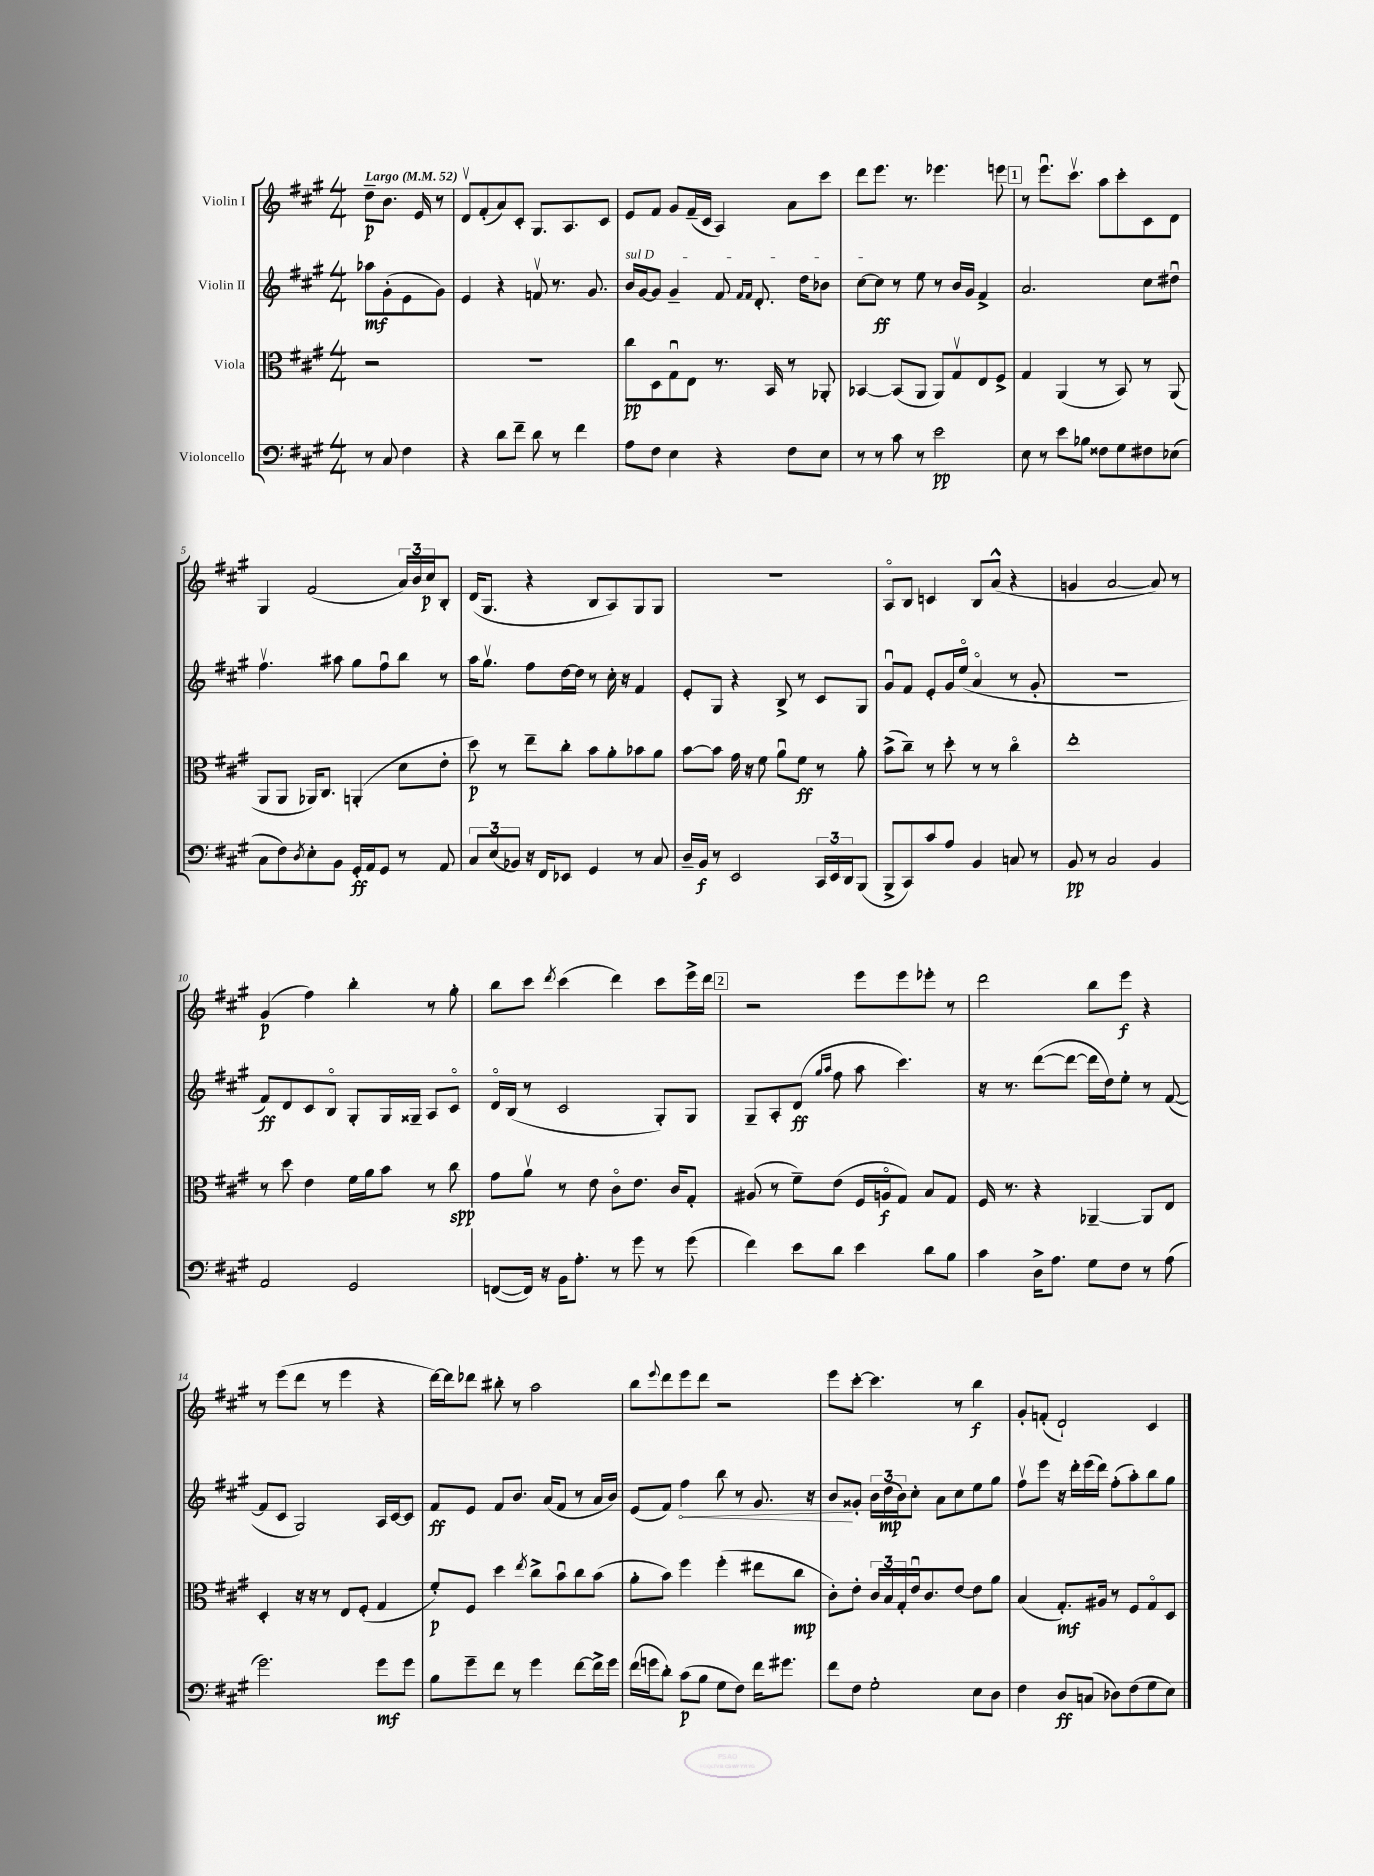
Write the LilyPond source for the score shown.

<<
\new StaffGroup <<
\new Staff = "s0" \with { instrumentName = "Violin I" } {
    \clef treble \key a \major \numericTimeSignature \time 4/4 \partial 2 \tempo "Largo" 4 = 52
    d''8--\p b'8. e'16 r8 |
    d'8\upbow fis'8-.( a'8) cis'8-. gis8. a8. cis'8 |
    e'8 fis'8 gis'8 fis'16--( cis'16 a4) a'8 cis'''8 |
    d'''8 e'''8. r8. ees'''4. e'''8 |
    \mark \markup { \box "1" } r8 e'''8.\downbow cis'''8.\upbow a''8 cis'''8-. cis'8 d'8 |
    gis4 fis'2( \tuplet 3/2 { a'16) b'16 cis''16\p } b8-. |
    d'16( gis8. r4 b8 a8) gis8 gis8 |
    R1 |
    a8\flageolet b8 c'4 b8 a'8-^( r4 |
    g'4 a'2~ a'8) r8 |
    gis'4\p( fis''4) b''4-. r8 gis''8-. |
    b''8 cis'''8 \acciaccatura { d'''8 } cis'''4( d'''4) cis'''8 e'''16-> d'''16 |
    \mark \markup { \box "2" } r2 e'''8 e'''8 ees'''8-. r8 |
    d'''2 b''8 e'''8\f r4 |
    r8 e'''8( d'''8 r8 e'''4 r4 |
    d'''16~) d'''16 des'''8 bis''8-. r8 a''2 |
    b''8 \appoggiatura { e'''8 } d'''8 e'''8 d'''8 r2 |
    e'''8 cis'''8~-. cis'''4. r8 b''4\f |
    gis'8-. f'8-.( d'2-!) cis'4 \bar "|." |
}
\new Staff = "s1" \with { instrumentName = "Violin II" } {
    \clef treble \key a \major \numericTimeSignature \time 4/4 \partial 2
    aes''8\mf gis'8-.( e'8 gis'8) |
    e'4 r4 f'8\upbow r8. gis'8. |
    \once \override TextSpanner.bound-details.left.text = \markup { \italic "sul D" } b'16\startTextSpan gis'16~ gis'8 gis'4-- fis'8 \grace { fis'16 fis'16 } d'8.-. d''16 bes'8 |
    cis''8~ cis''8\ff\stopTextSpan r8 e''8 r8 b'16 gis'16 fis'4-> |
    \mark \markup { \box "1" } a'2. cis''8 dis''8\downbow |
    fis''4.\upbow ais''8 gis''8 fis''8\downbow b''8 r8 |
    a''16 gis''8.\upbow fis''8 d''16~ d''16 r8 cis''16-. r16 fis'4 |
    e'8-. gis8 r4 b8-> r8 cis'8 gis8 |
    gis'8\downbow fis'8 e'8-. gis'16 e''16\flageolet( a'4\flageolet r8 gis'8-. |
    R1 |
    fis'8\ff) d'8 cis'8 b8\flageolet gis8-. gis16 gisis16-- a8 cis'8\flageolet |
    d'16\flageolet b16( r8 cis'2 gis8-.) gis8 |
    \mark \markup { \box "2" } gis8-- a8-. d'8\ff( \grace { gis''16 a''16 } fis''8 a''8 cis'''4.) |
    r16 r8. d'''8~( d'''8~ d'''16 d''16) e''8-. r8 fis'8~( |
    fis'8 cis'8 gis2) a16 cis'16~ cis'8 |
    fis'8\ff e'8 fis'8 b'8. a'16( fis'8 r8 a'16 b'16) |
    e'8( fis'8) \once \override Hairpin.circled-tip = ##t fis''4\< b''8 r8 gis'8. r16 |
    b'8\! gisis'8-. \tuplet 3/2 { b'16 d''16\mp( b'16) } cis''8-. a'8 cis''8 e''8 gis''8 |
    fis''8\upbow e'''8 r16 d'''16-. e'''16( d'''16) fis''8-.( a''8-.) b''8 gis''8 \bar "|." |
}
\new Staff = "s2" \with { instrumentName = "Viola" } {
    \clef alto \key a \major \numericTimeSignature \time 4/4 \partial 2
    r2 |
    R1 |
    cis''8\pp d8 gis8\downbow e8 r8. b,16 r8 aes,8-. |
    bes,4~ bes,8( a,8 a,8) gis8\upbow e8 fis8-> |
    \mark \markup { \box "1" } gis4 a,4( r8 b,8) r8 a,8( |
    a,8 a,8 aes,16) cis8. a,4-.( d'8 e'8-. |
    d''8\p) r8 e''8-- cis''8-. b'8 a'8-. bes'8 a'8 |
    b'8~ b'8 gis'16 r16 fis'8 a'8\downbow fis'8\ff r8 a'8-. |
    b'8->( cis''8--) r8 d''8-. r8 r8 cis''4\flageolet |
    e''1-. |
    r8 d''8 e'4 fis'16 a'16 b'8 r8 cis''8\spp |
    gis'8 a'8\upbow r8 e'8 cis'8\flageolet e'8. cis'16 gis8-. |
    \mark \markup { \box "2" } ais8( r8 fis'8--) e'8( fis16 a16\flageolet\f gis8) b8 gis8 |
    fis16 r8. r4 aes,4~-- aes,8 e8 |
    d4-. r16 r16 r8 e8 fis8-.( gis4 |
    fis'8-.\p) fis8 d''4 \acciaccatura { e''8 } cis''8-> b'8\downbow cis''8 b'8( |
    a'8-. b'8) fis''4 fis''4-.( eis''8 cis''8\mp |
    cis'8-.) e'8-. \tuplet 3/2 { cis'16 b16 gis16-. } e'16\downbow cis'8. e'8~ e'8 a'8 |
    b4( gis8.-.\mf) ais16 r8 fis8 gis8\flageolet d8 \bar "|." |
}
\new Staff = "s3" \with { instrumentName = "Violoncello" } {
    \clef bass \key a \major \numericTimeSignature \time 4/4 \partial 2
    r8 cis8 fis4 |
    r4 d'8 fis'8-- d'8 r8 fis'4 |
    a8 fis8 e4 r4 fis8 e8 |
    r8 r8 cis'8 r8 e'2\pp |
    \mark \markup { \box "1" } e8 r8 e'8 bes8 fisis8 gis8 fis8 ees8( |
    cis8 fis8) \acciaccatura { d8 } e8-. b,8 gis,16-.\ff a,16 gis,8 r8 a,8 |
    \tuplet 3/2 { cis8 e8( bes,8) } r16 fis,16 ees,8 gis,4 r8 cis8 |
    d16-- b,16\f r8 e,2 \tuplet 3/2 { cis,16 e,16 d,16 } b,,8( |
    b,,8-> cis,8) cis'8 a8 b,4 c8 r8 |
    b,8\pp r8 cis2 b,4 |
    a,2 gis,2 |
    f,8~( f,16) r16 b,16 a8.-. r8 gis'8 r8 gis'8( |
    \mark \markup { \box "2" } fis'4) e'8 d'8 e'4 d'8 b8 |
    cis'4 d16-> a8. gis8 fis8 r8 a8( |
    gis'2.) gis'8\mf gis'8 |
    b8 gis'8-- fis'8 r8 gis'4 fis'8~ fis'16-> gis'16 |
    fis'16( g'16 d'8-.) cis'8\p( b8 gis8 fis8) fis'16 gis'8. |
    fis'8 fis8 gis2-. e8 d8 |
    fis4 d8\ff c8( des8) fis8( gis8 e8) \bar "|." |
}
>>
>>
